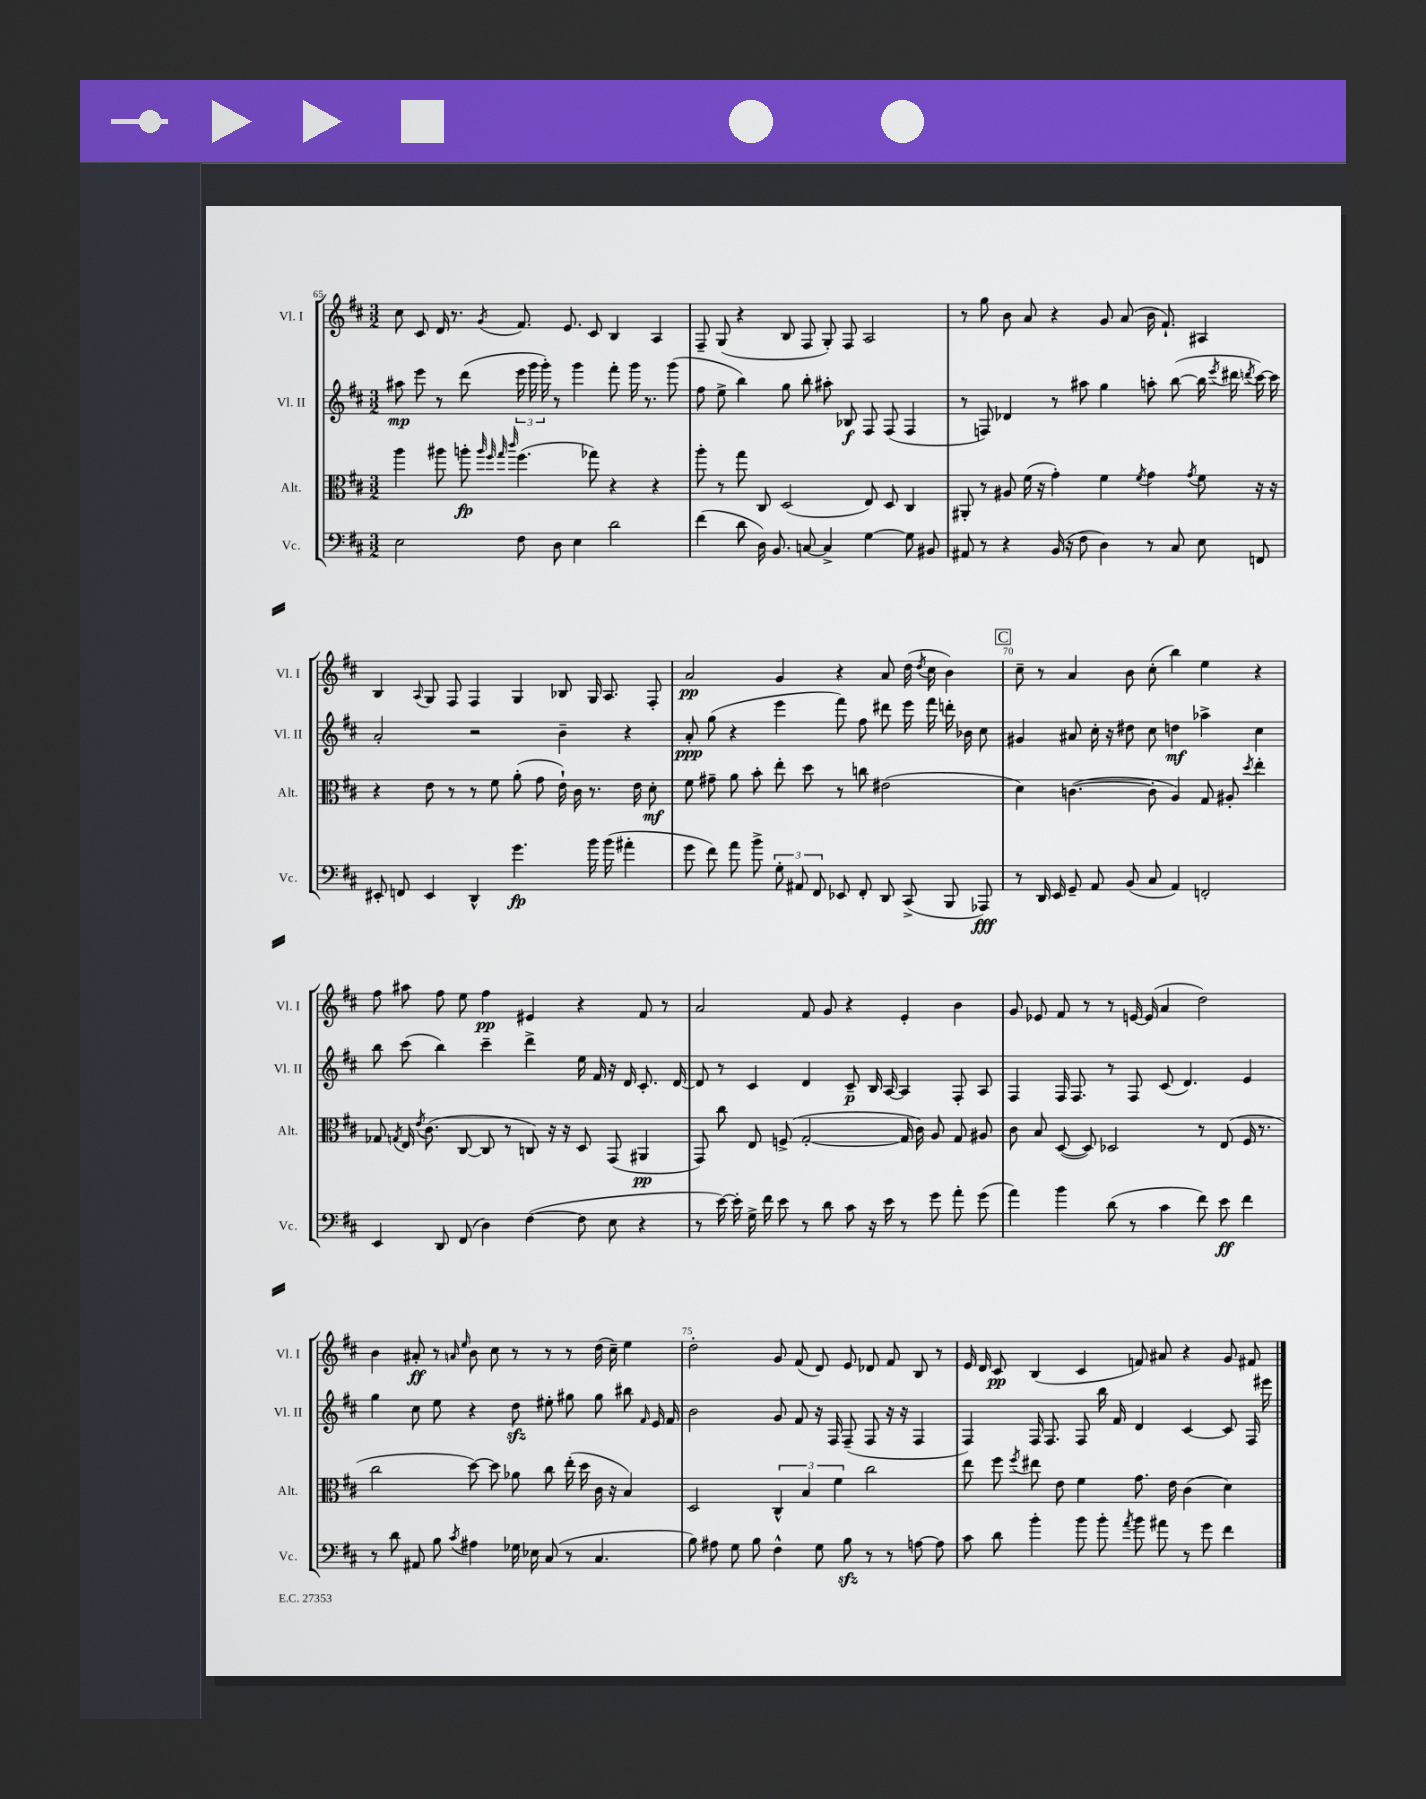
<<
\new StaffGroup <<
\new Staff = "s0" \with { instrumentName = "Vl. I" shortInstrumentName = "Vl. I" } {
    \clef treble \key d \major \numericTimeSignature \time 3/2
    \autoBeamOff cis''8 cis'8 d'16 r8. \acciaccatura { g'8 } fis'8. e'8. cis'8 b4 a4 |
    fis8-- g8( r4 b8 fis8 g8-.) fis8 a2 |
    r8 g''8 b'8 a'8 r4 g'8 a'8( b'16 fis'8.-!) ais4 |
    b4 \appoggiatura { a8 } g8 fis8 fis4 g4 bes8 g16 a8. fis8-. |
    a'2\pp g'4 r4 a'8 d''16( \acciaccatura { d''8 } cis''16 b'4) |
    \mark \markup { \box "C" } cis''8-- r8 a'4 b'8 cis''8-.( b''4) e''4 r4 |
    fis''8 ais''8 fis''8 e''8 fis''4\pp eis'4 r4 fis'8 r8 |
    a'2 fis'8 g'8 r4 e'4-. b'4 |
    g'8 ees'8 fis'8 r8 r8 e'16~ e'16( a'4 d''2) |
    b'4 ais'8-.\ff r8 \grace { a'16 e''16 } b'8 cis''8 r8 r8 r8 d''16( cis''16--) e''4 |
    d''2-. g'8 fis'8( d'8) e'8 des'8 fis'8 b8 r8 |
    e'16 d'16 cis'8\pp b4( cis'4 f'8) ais'8 r4 g'8 fis'8 \bar "|." |
}
\new Staff = "s1" \with { instrumentName = "Vl. II" shortInstrumentName = "Vl. II" } {
    \clef treble \key d \major \numericTimeSignature \time 3/2
    \autoBeamOff ais''8\mp e'''8 r8 d'''8( \tuplet 3/2 { e'''16 g'''16 g'''16-.) } r8 g'''4 fis'''8-. g'''16 r8. g'''8( |
    fis''8 e''8-> b''4) g''8 b''8-. ais''8-. bes8\f fis8 fis8( fis4 |
    r8 f8) des'4 r8 ais''8 g''4 a''8-. b''8~( b''16 \acciaccatura { e'''8 } dis'''16 \acciaccatura { d'''8 } cis'''16~) cis'''16 |
    a'2-. r2 b'4-- r4 |
    a'8-.\ppp g''8( r4 e'''4 fis'''8) fis''8 dis'''8 e'''16 fis'''16 d'''16-. bes'16 cis''8 |
    \mark \markup { \box "C" } gis'4 ais'8 cis''16-. r16 dis''8 cis''8 d''4\mf aes''4-> cis''4 |
    b''8 cis'''8( b''4) cis'''4-- d'''4-> e''16 fis'16 r16 d'16 cis'8.-. d'16~ |
    d'8 r8 cis'4 d'4 cis'8--\p b16 a16~ a4 fis8-. a8 |
    fis4 fis16 fis8. r8 fis8 cis'8( d'4.) e'4 |
    g''4 cis''8 e''8 r4 d''8\sfz eis''8-. gis''8 gis''8 bis''8 \grace { fis'16 } e'16 fis'16 |
    b'2 g'8 fis'8 r16 fis16 fis8--( fis8 r16 r16 fis4 |
    fis4) fis16 fis8. fis8 b''16 fis'16 d'4 cis'4~ cis'8 fis16 eis'''16 \bar "|." |
}
\new Staff = "s2" \with { instrumentName = "Alt." shortInstrumentName = "Alt." } {
    \clef alto \key d \major \numericTimeSignature \time 3/2
    \autoBeamOff a''4 ais''8 a''8-.\fp \grace { a''32 fis''32 g''32 cis'''32 } fis''4.( ges''8) r4 r4 |
    a''8-. r8 g''8 cis8 d2( e8) d8 cis4 |
    ais,8-. r8 ais8 fis'16( r16 g'4-.) fis'4 \acciaccatura { fis'8 } g'4 \acciaccatura { g'8 } fis'8 r16 r16 |
    r4 e'8 r8 r8 fis'8 a'8-.( g'8 e'16-!) cis'16 r8. e'16 d'8-.\mf |
    fis'8 gis'8-- a'8 b'8-. e''8-. d''8 r8 c''8 eis'2( |
    \mark \markup { \box "C" } d'4) c'4.~( c'8-. a4) g8 ais8-. \acciaccatura { d''8 } e''4-. |
    ges8 \acciaccatura { g8 } e16 \acciaccatura { e'8 } cis'8.( cis8~ cis8 r8 c8) r16 r16 d8 g,8( ais,4\pp |
    g,8) cis''8 e8 f8->( g2~-. g16 cis'16) a8 g8 ais8 |
    cis'8 b8 d8~( d8) des2 r8 e8( fis16 r8. |
    cis''2 d''8~) d''8 aes'8 cis''8 e''16-.( d''16 cis'16 r16 b4) |
    d2 \tuplet 3/2 { cis4-^ b4 fis'4 } cis''2 |
    e''8 fis''8 \acciaccatura { fis''8 } eis''8 e'8 fis'4 g'8. e'16 cis'4( d'4) \bar "|." |
}
\new Staff = "s3" \with { instrumentName = "Vc." shortInstrumentName = "Vc." } {
    \clef bass \key d \major \numericTimeSignature \time 3/2
    \autoBeamOff e2 fis8 d8 e4 d'2 |
    fis'4( d'8 d16) b,8. c8~ c4-> g4~ g8 bis,8 |
    ais,8 r8 r4 b,16( r16 fis8 d4) r8 cis8 e8 f,8 |
    eis,8-. f,8 eis,4 d,4-^ g'4.\fp b'16 b'16( ais'4-. |
    g'8 fis'8) a'8 b'8-> \tuplet 3/2 { g8-. ais,8 fis,8 } ees,8 fis,8-. d,8 cis,8->( b,,8 aes,,8\fff) |
    \mark \markup { \box "C" } r8 d,16 e,16 g,8-- a,8 b,8( cis8 a,4) f,2-. |
    e,4 d,8 fis,8( d4) fis4~( fis8 e8 r4 |
    r8 e'16~) e'16-. g16-> fis'16 e'8 r8 d'8 cis'8 r16 e'16 r8 g'8 a'8-. g'8( |
    a'4) b'4 d'8( r8 cis'4 fis'8) e'8\ff fis'4 |
    r8 d'8 ais,8 b8 \acciaccatura { cis'8 } ais4 ges16 ees16 cis8( r8 cis4. |
    b8) ais8 g8 b8 fis4-^ g8 b8\sfz r8 r8 a8~ a8 |
    cis'8 d'8 b'4-. b'8 b'8-. \acciaccatura { a'8 } b'8 ais'8 r8 g'8 fis'4 \bar "|." |
}
>>
>>
\layout { \context { \Score currentBarNumber = #65 \override BarNumber.break-visibility = ##(#f #t #t) barNumberVisibility = #(every-nth-bar-number-visible 5) } }
